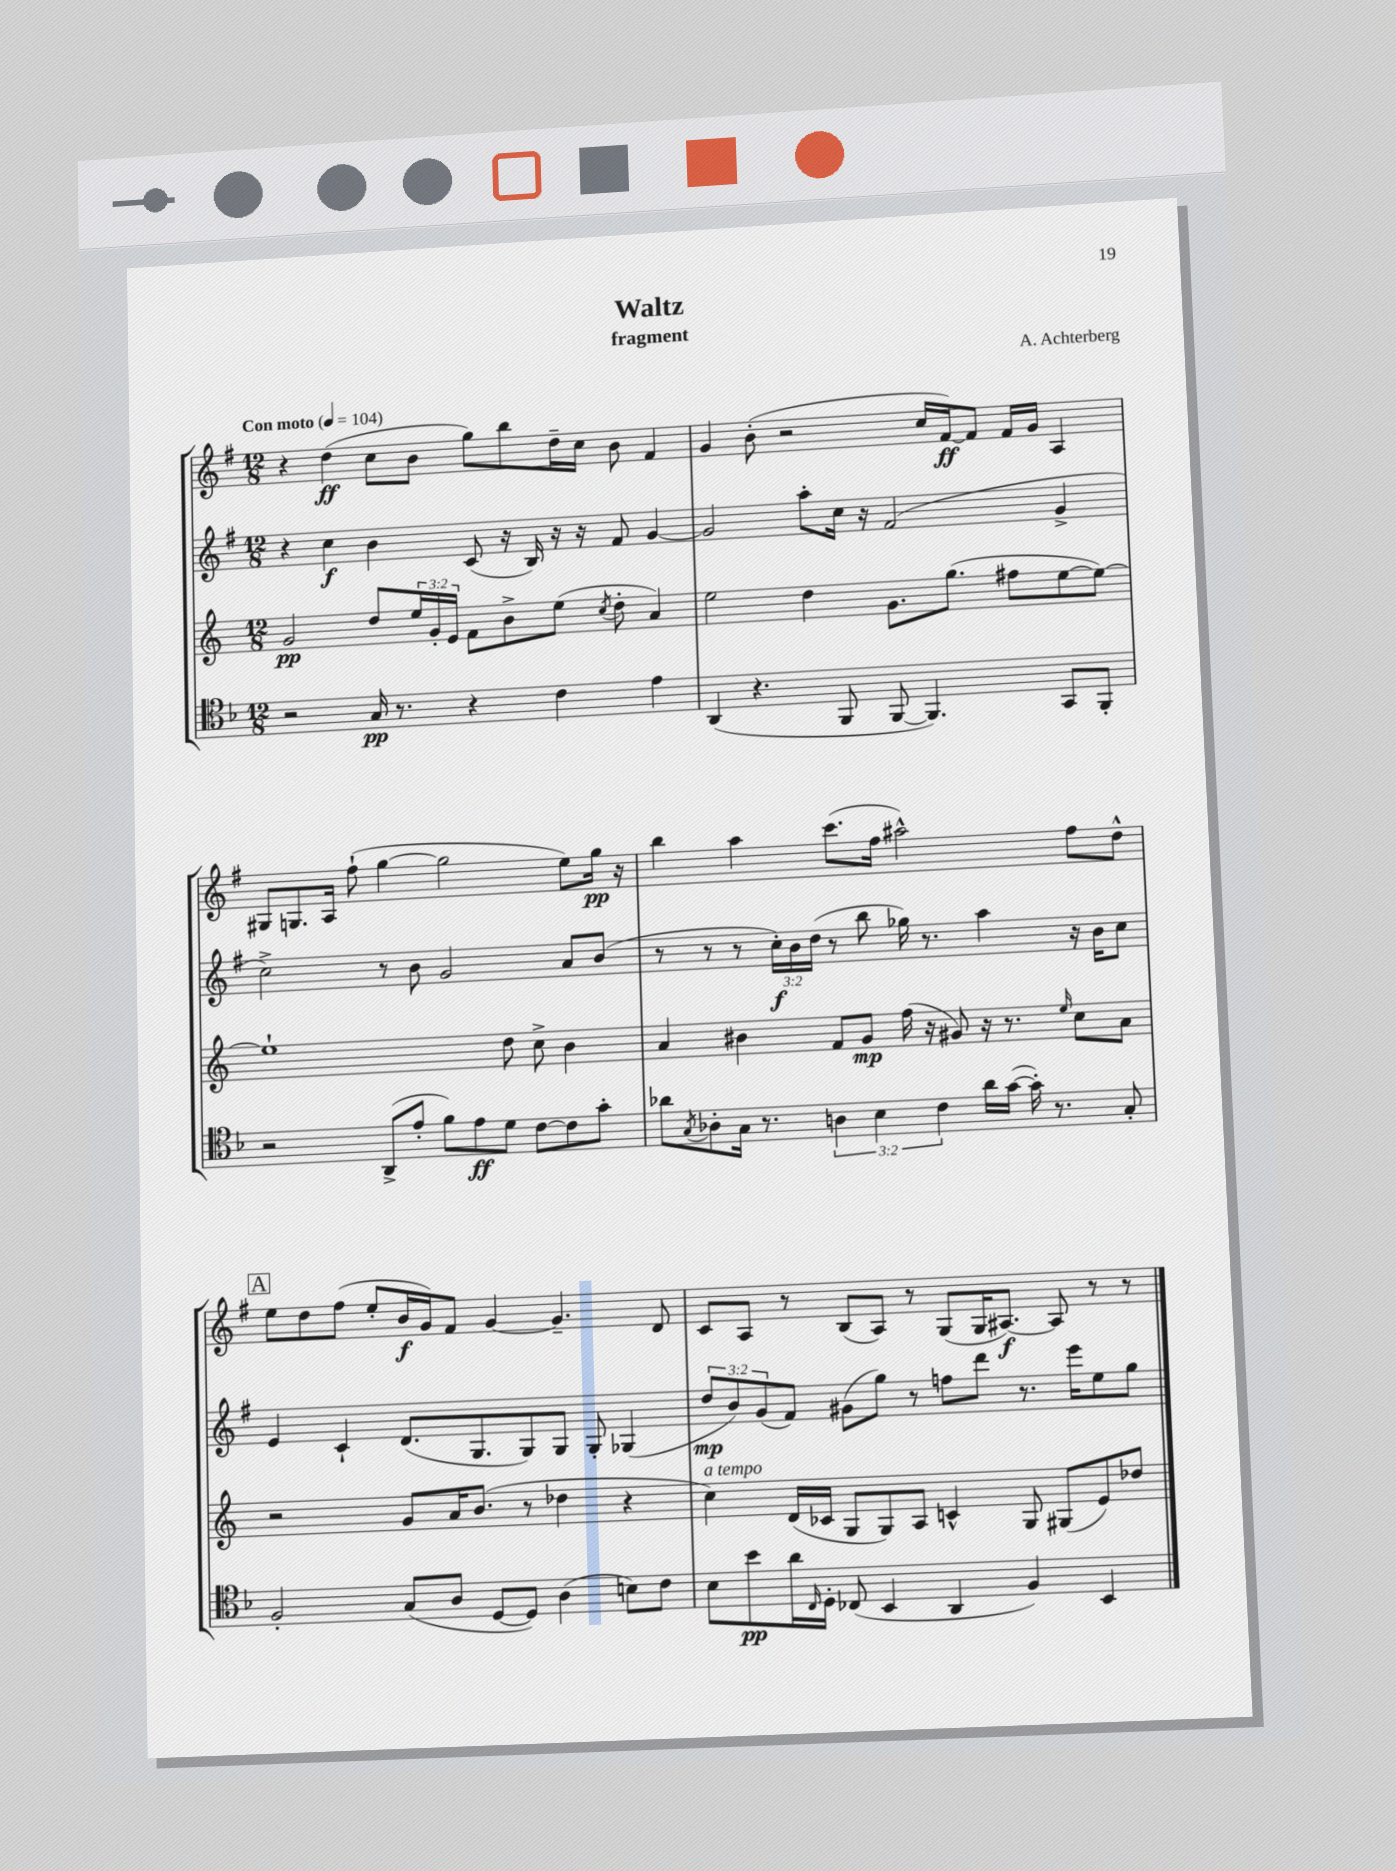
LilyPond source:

\header { title = "Waltz" composer = "A. Achterberg" subtitle = "fragment" }
<<
\new StaffGroup <<
\new Staff = "s0" {
    \clef treble \key g \major \numericTimeSignature \time 12/8 \tempo "Con moto" 4 = 104
    r4 d''4\ff( c''8 b'8 g''8) b''8 d''16-- c''16 b'8 fis'4 |
    g'4 b'8-.( r2 c''16 fis'16~\ff) fis'8 fis'16 g'16 a4 |
    gis8 g8. a16 fis''8-!( g''4~ g''2 e''8) g''16\pp r16 |
    b''4 a''4 c'''8.( fis''16 ais''2-^) fis''8 d''8-^ |
    \mark \markup { \box "A" } e''8 d''8 fis''8( e''8-. b'16\f g'16) fis'8 g'4~ g'4.-- d'8 |
    c'8 a8 r8 b8( a8) r8 g8( g16 ais8.~\f) ais8 r8 r8 \bar "|." |
}
\new Staff = "s1" {
    \clef treble \key g \major \numericTimeSignature \time 12/8 \override Staff.TupletNumber.text = #tuplet-number::calc-fraction-text
    r4 c''4\f b'4 c'8( r16 b16) r16 r16 fis'8 g'4~ |
    g'2 a''8-. c''16 r16 fis'2( g'4-> |
    c''2->) r8 b'8 g'2 a'8 b'8( |
    r8 r8 r8 \tuplet 3/2 { c''16-.\f) b'16 d''16( } r8 b''8 ges''16) r8. a''4 r16 b'16 c''8 |
    \mark \markup { \box "A" } e'4 c'4-! d'8.( g8. g8) g8 g8-. ges4( |
    \tuplet 3/2 { d''8\mp b'8) g'8( } fis'8) gis'8( g''8) r8 f''8 d'''8 r8. e'''16 e''8 g''8 \bar "|." |
}
\new Staff = "s2" {
    \clef treble \key c \major \numericTimeSignature \time 12/8 \override Staff.TupletNumber.text = #tuplet-number::calc-fraction-text
    g'2\pp d''8 \tuplet 3/2 { e''16 g'16-. e'16 } f'8 b'8-> e''8( \acciaccatura { c''8 } d''8-. a'4) |
    e''2 d''4 g'8. g''8.( fis''8 e''8~ e''8~) |
    e''1-! d''8 c''8-> b'4 |
    a'4 bis'4 f'8 g'8\mp f''16( r16 gis'8) r16 r8. \grace { e''16 } c''8 a'8 |
    \mark \markup { \box "A" } r2 g'8 a'16 b'8.( r8 des''4 r4 |
    c''4^\markup { \italic "a tempo" }) d'16( ces'16 g8 g8) a8 c'4-^ g8 gis8( e'8) des''8 \bar "|." |
}
\new Staff = "s3" {
    \clef tenor \key f \major \numericTimeSignature \time 12/8 \override Staff.TupletNumber.text = #tuplet-number::calc-fraction-text
    r2 g16\pp r8. r4 c'4 e'4 |
    a,4( r4. f,8 f,8~ f,4.) g,8 f,8-. |
    r2 a,8->( e'8-. f'8) e'8\ff d'8 c'8~ c'8 g'8-. |
    aes'8 \acciaccatura { g8 } aes8-. g16 r8. \tuplet 3/2 { a4 bes4 c'4 } aes'16 g'16~( g'16-.) r8. g8-. |
    \mark \markup { \box "A" } f2-. g8( a8 d8~ d8) a4( b8) c'8 |
    bes8 bes'8\pp a'16 \grace { c16 } d16-. ces8( bes,4 a,4 f4) bes,4 \bar "|." |
}
>>
>>
\layout { \context { \Score \remove "Bar_number_engraver" } }
